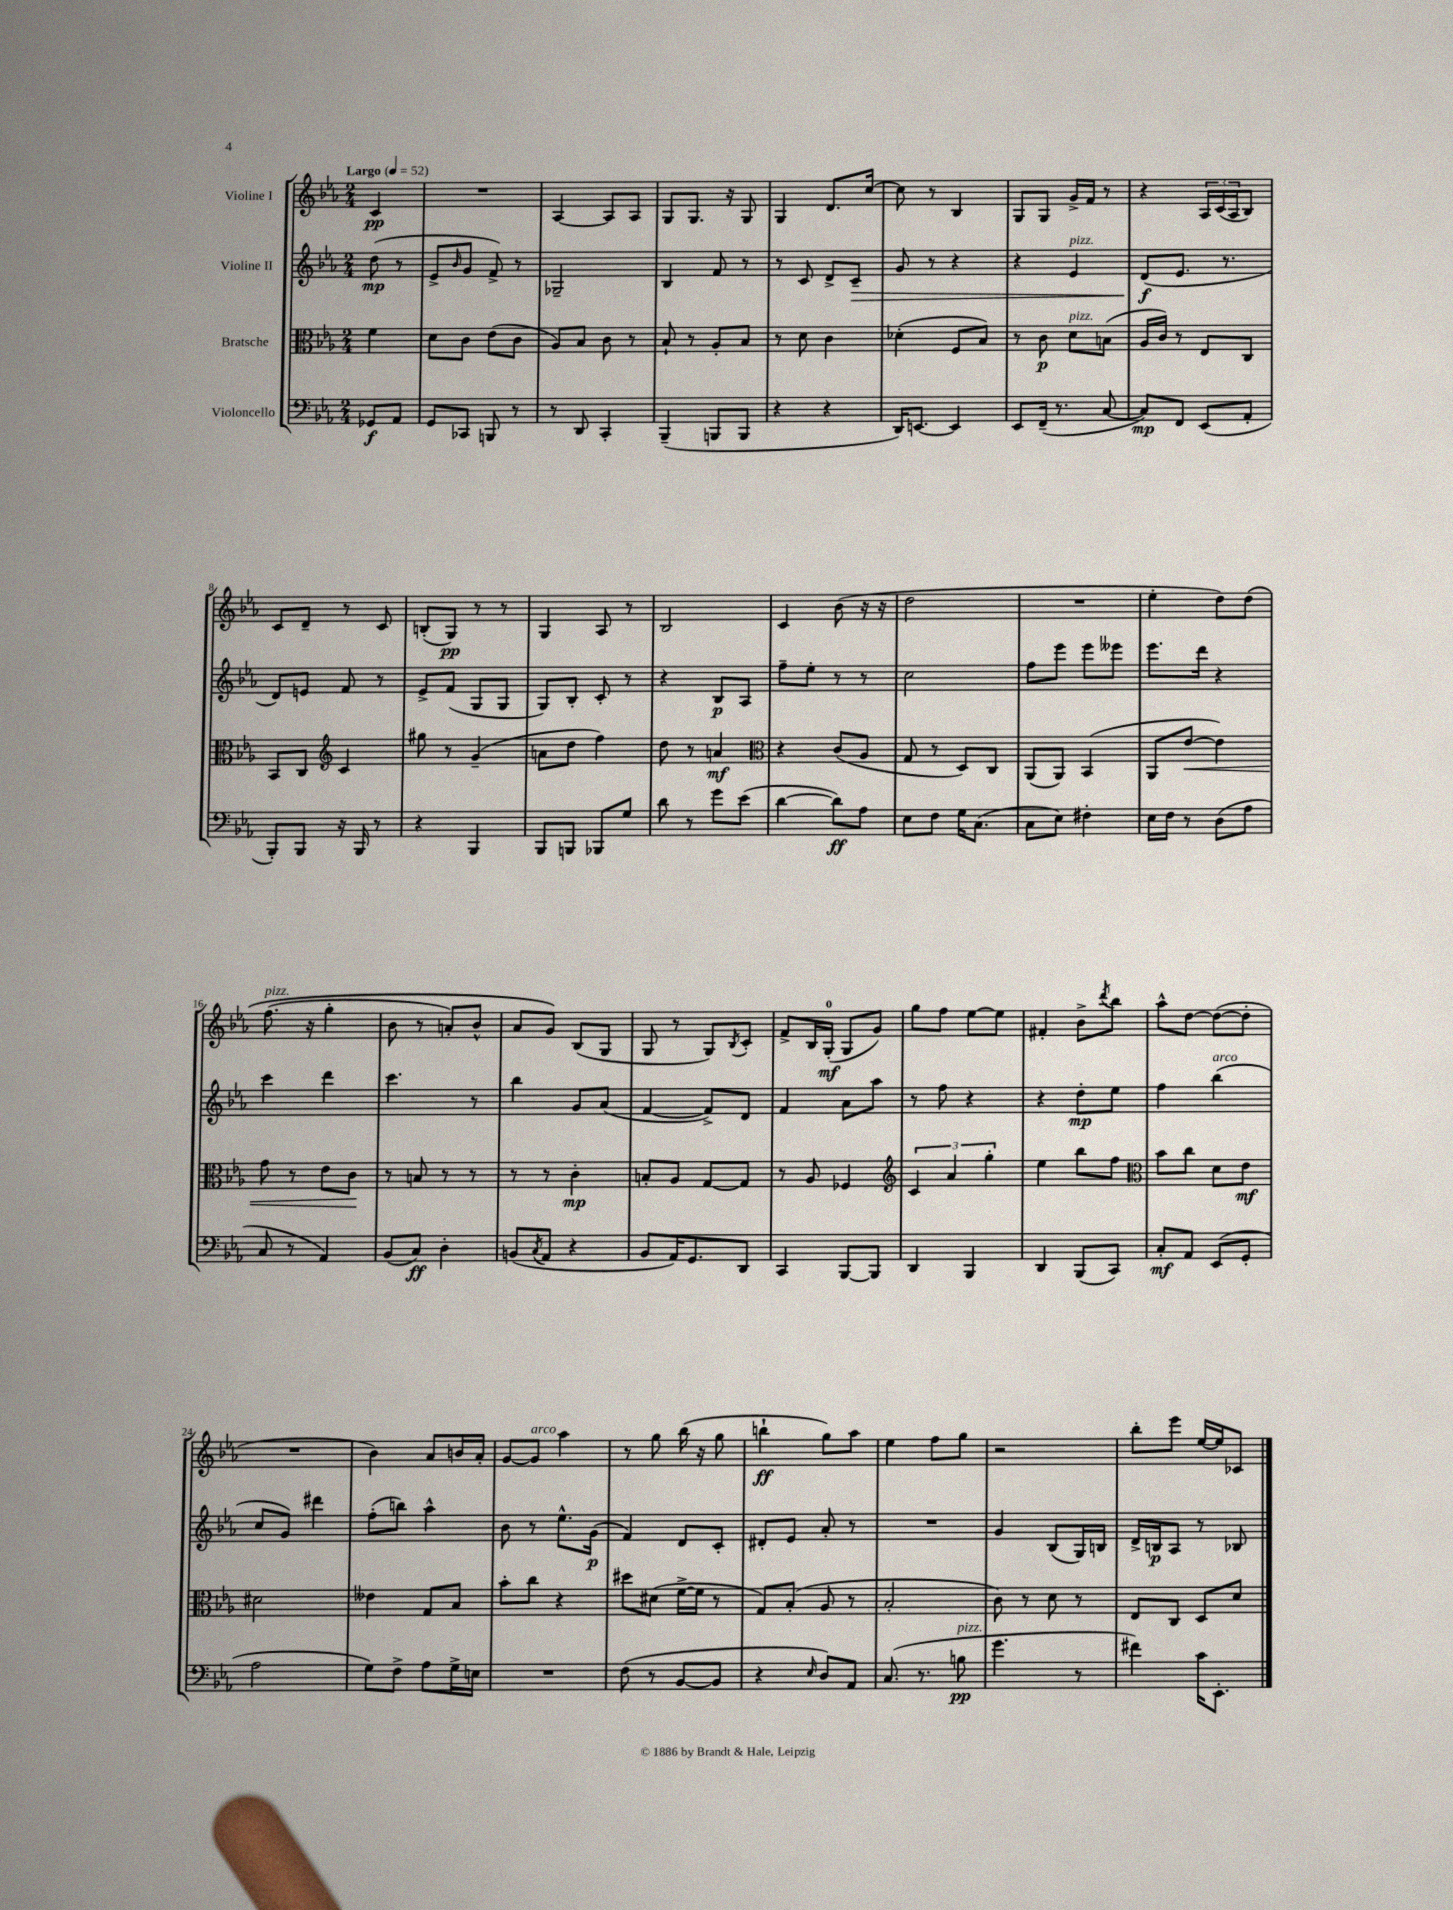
<<
\new StaffGroup <<
\new Staff = "s0" \with { instrumentName = "Violine I" } {
    \clef treble \key ees \major \numericTimeSignature \time 2/4 \partial 4 \tempo "Largo" 4 = 52
    c'4\pp |
    R2 |
    aes4~ aes8 aes8 |
    g8 g8. r16 g8 |
    g4 d'8. c''16~ |
    c''8 r8 bes4 |
    g8 g8 g'16-> f'16 r8 |
    r4 \tuplet 3/2 { aes16 c'16( aes16 } bes8) |
    c'8 d'8-- r8 c'8 |
    b8-.( g8\pp) r8 r8 |
    g4 aes8 r8 |
    bes2 |
    c'4 bes'8( r16 r16 |
    d''2 |
    R2 |
    ees''4-. d''8) d''8\( |
    f''8.^\markup { \italic "pizz." }( r16 g''4-. |
    bes'8 r8 a'8-.) bes'8-^ |
    aes'8 g'8\) bes8( g8 |
    g8 r8 g8) \acciaccatura { bes8 } c'8-. |
    f'8-> bes16 g16-0-.\mf( g8 g'8) |
    g''8 f''8 ees''8~ ees''8 |
    fis'4-. bes'8-> \acciaccatura { d'''8 } bes''8 |
    aes''8-^ d''8~ d''8~( d''8-. |
    R2 |
    bes'4) aes'8 b'16 aes'16-. |
    g'8~ g'8^\markup { \italic "arco" } aes''4 |
    r8 g''8 bes''16( r16 g''8 |
    b''4-!\ff g''8) aes''8 |
    ees''4 f''8 g''8 |
    r2 |
    bes''8-. ees'''8 ees''16~ ees''16 ces'8 \bar "|." |
}
\new Staff = "s1" \with { instrumentName = "Violine II" } {
    \clef treble \key ees \major \numericTimeSignature \time 2/4 \partial 4
    d''8\mp( r8 |
    ees'8-> \grace { bes'16 } g'8 f'8->) r8 |
    ges2-- |
    bes4 f'8 r8 |
    r8 c'8 d'8-> c'8--\> |
    g'8 r8 r4 |
    r4 ees'4^\markup { \italic "pizz." } |
    d'8\f\!( ees'8. r8. |
    d'8) e'8 f'8 r8 |
    ees'8-> f'8( g8 g8 |
    g8) bes8-. c'8-. r8 |
    r4 bes8\p aes8 |
    f''8-- ees''8-. r8 r8 |
    c''2 |
    f''8 ees'''8 ees'''8 eeses'''8 |
    ees'''8. d'''16 r4 |
    c'''4 d'''4 |
    c'''4. r8 |
    bes''4 g'8 aes'8( |
    f'4~ f'8->) d'8 |
    f'4 aes'8 aes''8 |
    r8 f''8 r4 |
    r4 d''8-.\mp ees''8 |
    f''4 bes''4^\markup { \italic "arco" }( |
    c''8 g'8) dis'''4 |
    f''8-.( b''8) aes''4-^ |
    bes'8 r8 ees''8.-^ g'16\p( |
    f'4) d'8 c'8-. |
    dis'8-. ees'8 aes'8-. r8 |
    R2 |
    g'4 bes8( g16) b16 |
    d'16-> b16\p aes8 r8 bes8 \bar "|." |
}
\new Staff = "s2" \with { instrumentName = "Bratsche" } {
    \clef alto \key ees \major \numericTimeSignature \time 2/4 \partial 4
    f'4 |
    d'8 c'8 ees'8( c'8 |
    aes8) bes8 c'8 r8 |
    bes8-! r8 aes8-. bes8 |
    r8 d'8 c'4 |
    des'4-.( f8 bes8) |
    r8 c'8\p d'8^\markup { \italic "pizz." } b8( |
    aes16 c'16) r8 ees8 c8 |
    bes,8 c8 \clef treble c'4 |
    gis''8 r8 g'4--( |
    a'8 d''8 f''4) |
    d''8 r8 a'4\mf |
    \clef alto r4 c'8( aes8 |
    g8 r8 d8) c8 |
    aes,8( aes,8) bes,4( |
    aes,8 ees'8~\< ees'4) |
    g'8 r8 ees'8 c'8\! |
    r8 b8 r8 r8 |
    r8 r8 c'4-.\mp |
    b8-. aes8 g8~ g8 |
    r8 aes8 fes4 |
    \clef treble \tuplet 3/2 { c'4 aes'4 g''4-. } |
    ees''4 bes''8 f''8 |
    \clef alto bes'8 c''8 d'8 ees'8\mf |
    dis'2 |
    eeses'4 g8 bes8 |
    bes'8-. c''8 r4 |
    dis''8 dis'8( f'16~-> f'16 r8 |
    g8) bes8-.( aes8 r8 |
    bes2-. |
    c'8) r8 d'8 r8 |
    ees8 c8 d8 d'8 \bar "|." |
}
\new Staff = "s3" \with { instrumentName = "Violoncello" } {
    \clef bass \key ees \major \numericTimeSignature \time 2/4 \partial 4
    ges,8\f aes,8 |
    g,8 ces,8 b,,8 r8 |
    r8 d,8 c,4-. |
    bes,,4--( b,,8 b,,8 |
    r4 r4 |
    d,16) e,8.~ e,4 |
    ees,8 f,16--( r8. c8~ |
    c8\mp) f,8 ees,8( aes,8-. |
    bes,,8-.) bes,,8 r16 bes,,16 r8 |
    r4 bes,,4 |
    bes,,8 b,,8 bes,,8 g8 |
    d'8 r8 g'8 ees'8( |
    d'4~ d'8\ff) aes8 |
    ees8 f8 g16 c8.( |
    c8 ees8) fis4-. |
    ees16 f16 r8 d8( aes8 |
    c8 r8 aes,4) |
    bes,8( c8\ff) d4-. |
    b,8( \acciaccatura { c8 } aes,8 r4 |
    bes,8 aes,16) g,8. d,8 |
    c,4 bes,,8~ bes,,8 |
    d,4 bes,,4 |
    d,4 bes,,8( c,8) |
    c8-.\mf aes,8 ees,8( g,8-. |
    aes2 |
    g8) f8-> aes8 g16-> e16 |
    R2 |
    f8( r8 bes,8~ bes,8 |
    r4 \grace { ees16 } d8) aes,8 |
    c8.( r8. b8\pp^\markup { \italic "pizz." } |
    g'4. r8 |
    fis'4) c'16 ees,8.-. \bar "|." |
}
>>
>>
